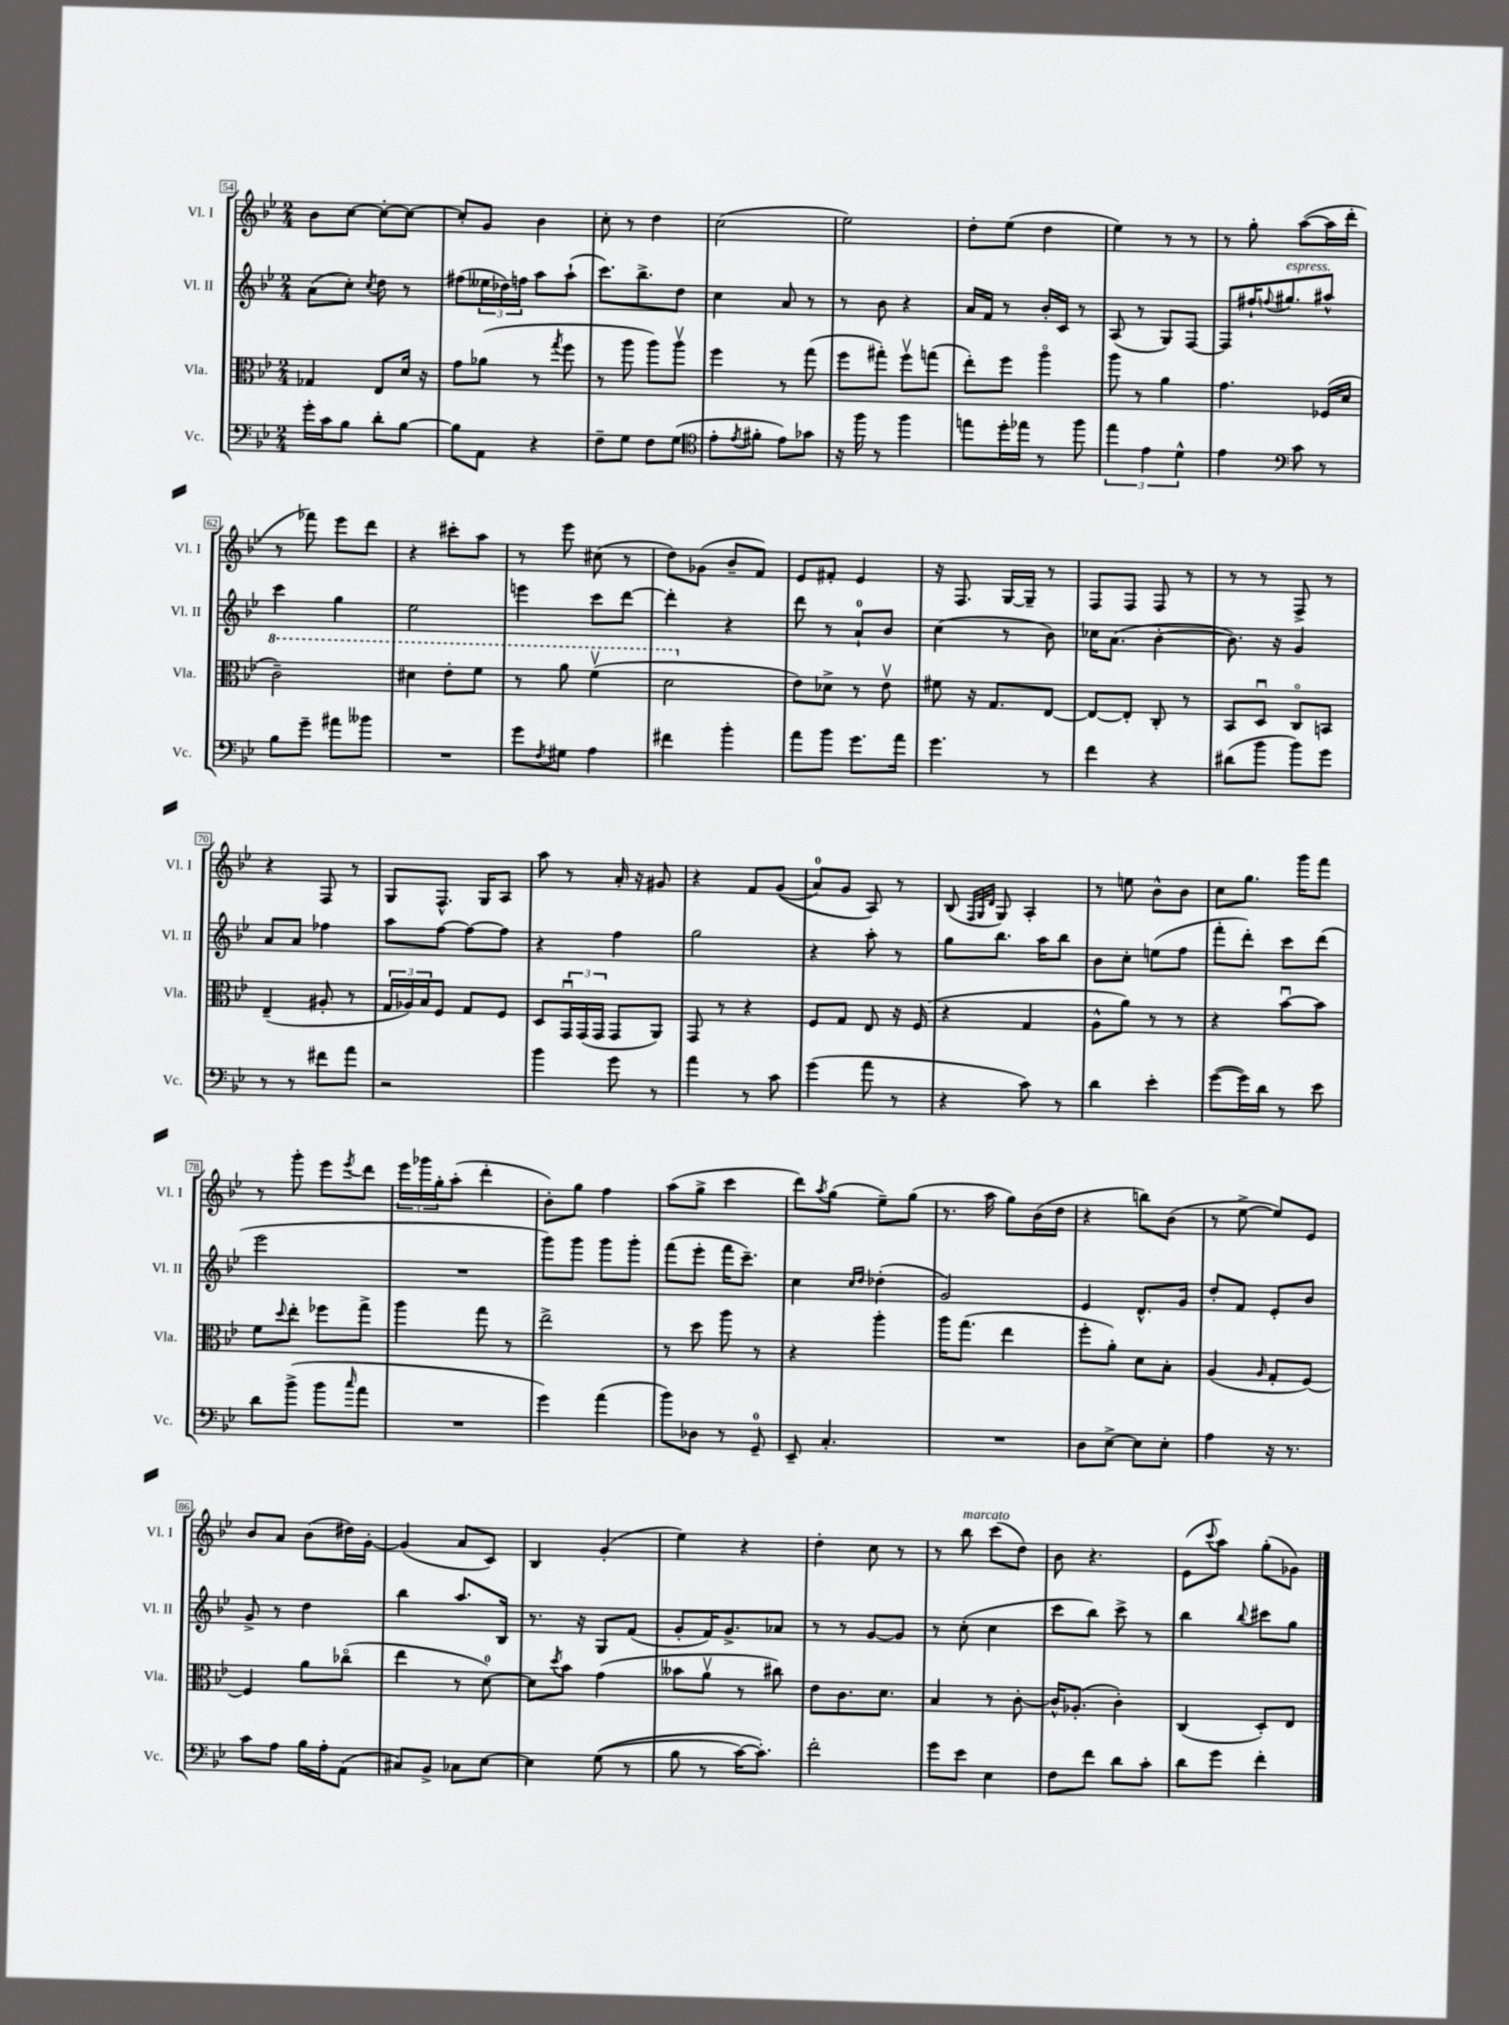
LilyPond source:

<<
\new StaffGroup <<
\new Staff = "s0" \with { instrumentName = "Vl. I" shortInstrumentName = "Vl. I" } {
    \clef treble \key bes \major \numericTimeSignature \time 2/4
    bes'8 c''8~ c''8~-. c''8~ |
    c''8-. g'8 bes'4 |
    c''8-. r8 d''4 |
    c''2( |
    ees''2) |
    d''8-. ees''8( d''4 |
    ees''4) r8 r8 |
    r8 g''8-. a''8~( a''16 d'''16-. |
    r8 fes'''8) ees'''8 d'''8 |
    r4 cis'''8-. a''8 |
    r8 ees'''8 cis''8( r8 |
    d''8) ges'8( bes'8-- f'8) |
    ees'8 fis'8-. ees'4 |
    r16 f8. g16~ g16-- r8 |
    f8 f8 f8 r8 |
    r8 r8 f8-> r8 |
    r4 f8 r8 |
    g8 f8.-^ g16 a8 |
    a''8 r8 a'16-. r16 gis'8 |
    r4 f'8 g'8(\( |
    a'8-0) g'8 a8\) r8 |
    bes8( \grace { f32 g32 d'32 } g8) a4-. |
    r8 e''8 bes'8-^ bes'8 |
    c''8 g''8. g'''16 f'''8 |
    r8 g'''8-. ees'''8 \acciaccatura { ees'''8 } d'''8 |
    \tuplet 3/2 { ees'''16 ges'''16 g''16-. } a''8-.( d'''4-. |
    bes'8-.) g''8 f''4 |
    a''8( g''8-> c'''4 |
    d'''8) \acciaccatura { a''8 } g''8( ees''8--) g''8( |
    r8. a''16 g''8) bes'16( d''16 |
    r4 b''8) bes'8( |
    r8 ees''8~-> ees''8) ees'8 |
    bes'8 a'8 bes'8( dis''16) g'16~-. |
    g'4( a'8 c'8) |
    bes4 g'4-.( |
    ees''4) r4 |
    d''4-. c''8 r8 |
    r8 bes''8^\markup { \italic "marcato" } c'''8( d''8) |
    bes'8 r4. |
    ees'8( \appoggiatura { c'''8 } a''8) g''8-.( ges'8) \bar "|." |
}
\new Staff = "s1" \with { instrumentName = "Vl. II" shortInstrumentName = "Vl. II" } {
    \clef treble \key bes \major \numericTimeSignature \time 2/4
    a'8( c''8-.) \acciaccatura { c''8 } d''8 r8 |
    fis''8( \tuplet 3/2 { eeses''16 des''16) f''16 } a''8 a''8-!( |
    c'''8.) bes''8.-> d''8 |
    c''4 a'8 r8 |
    r8 bes'8 r4 |
    a'16 f'16 r8 bes'16-. c'16 r8 |
    a8( r8 g8) f8~ |
    f8 fis''16-! \appoggiatura { f''8 } gis''8.^\markup { \italic "espress." } ais''8-^ |
    c'''4 g''4 |
    ees''2 |
    e'''4 c'''8 d'''8~ |
    d'''4-. r4 |
    d'''8 r8 a'8-0-! bes'8 |
    c''4( r8 bes'8) |
    ces''16 a'8.( bes'4~-. |
    bes'8.) r16 g'4 |
    a'8 a'8 fes''4 |
    a''8 f''8~ f''8~ f''8 |
    r4 f''4 |
    g''2 |
    r4 a''8-. r8 |
    g''8 bes''8. a''16 bes''8 |
    bes'8 c''8-. e''8( f''8 |
    f'''8-. d'''8-.) c'''8 d'''8( |
    ees'''2 |
    R2 |
    g'''8) g'''8 g'''8 g'''8-. |
    f'''8( ees'''8-. f'''16 c'''8.--) |
    c''4 \grace { c''16 d''16 } des''4-.( |
    g'2) |
    ees'4 d'8.-^ g'16 |
    d''8-. f'8 ees'8-. bes'8 |
    g'8-> r8 d''4 |
    bes''4 a''8. bes16 |
    r8. r16 g8 f'8( |
    g'8-. f'16) g'8.-> aes'8 |
    r8 r8 g'8~ g'8 |
    r8 c''8-.( c''4 |
    c'''8 bes''8) c'''8-> r8 |
    bes''4 \appoggiatura { bes''8 } cis'''8 g''8 \bar "|." |
}
\new Staff = "s2" \with { instrumentName = "Vla." shortInstrumentName = "Vla." } {
    \clef alto \key bes \major \numericTimeSignature \time 2/4
    ges4 ees8 d'16 r16 |
    g'8 aes'8( r8 \acciaccatura { g''8 } f''8 |
    r8 a''8 a''8) a''8\upbow |
    f''4 r8 g''8( |
    f''8 gis''8-.) f''8\upbow g''8( |
    ees''8-.) f''8 a''4\flageolet |
    a''8 r8 a'4 |
    g'4. fes16( d'16 |
    \ottava #1 c''2--) |
    dis''4 ees''8-. f''8 |
    r8 a''8 f''4\upbow( |
    d''2 \ottava #0 |
    ees'8) des'8-> r8 ees'8\upbow |
    fis'8 r16 g8. ees8~ |
    ees8~ ees8-. c8-. r8 |
    bes,8 d8\downbow c8\flageolet b,8 |
    ees4--( ais8-. r8 |
    \tuplet 3/2 { g16 aes16) bes16 } f8 g8 f8 |
    d8 \tuplet 3/2 { g,16\downbow g,16( g,16 } g,8 a,8) |
    g,8 r8 r4 |
    f8 g8 ees8 r16 f16( |
    r4 g4 |
    a8-^ a'8) r8 r8 |
    r4 bes'8~\downbow bes'8 |
    f'8 \appoggiatura { d''8 } ees''8-. fes''8 g''8-> |
    a''4 g''8 r8 |
    ees''2-> |
    r8 d''8 a''8 r8 |
    r4 a''4-. |
    a''16 g''8.( ees''4 |
    f''8-. a'8-.) d'8 bes8-. |
    a4( \grace { a16 } g8-. f8~) |
    f4 a'8 ces''8\flageolet( |
    ees''4 r8 d'8-0~) |
    d'8 \acciaccatura { d''8 } bes'8 g'4( |
    beses'8 a'8\upbow r8 cis''8) |
    ees'8 c'8. d'8. |
    bes4 r8 c'8~-. |
    c'16-^ aes8.-.( c'4-.) |
    c4( d8-.) ees8 \bar "|." |
}
\new Staff = "s3" \with { instrumentName = "Vc." shortInstrumentName = "Vc." } {
    \clef bass \key bes \major \numericTimeSignature \time 2/4
    g'16-. c'16 bes8 d'8-. bes8~ |
    bes8 a,8 r4 |
    f8-- g8 f8 g8( |
    \clef tenor ees'8-. \acciaccatura { ees'8 } fis'8-. ees'8) ges'8 |
    r16 f''16 r8 f''4 |
    e''8 d''16-. ees''16 r8 f''8 |
    \tuplet 3/2 { ees''4 ees'4 d'4-^ } |
    ees'4 \clef bass c'8 r8 |
    bes8 g'8-- ais'8 beses'8 |
    R2 |
    g'8 \acciaccatura { f8 } gis8 a4 |
    fis'4 bes'4-. |
    a'8 bes'8 g'8. a'16 |
    g'4. r8 |
    f'4 r4 |
    dis'8( bes'8 bes'8) g'8 |
    r8 r8 fis'8 a'8 |
    r2 |
    bes'4 g'8 r8 |
    a'4 r8 c'8 |
    g'4( a'8 r8 |
    r4 c'8) r8 |
    d'4 ees'4-. |
    g'8~( g'16) d'16 r8 ees'8 |
    d'8 bes'8->( bes'8 \grace { c''16 } a'8 |
    R2 |
    g'4) a'4( |
    bes'8) des8 r8 g,8-0-- |
    ees,8-- c4.-. |
    R2 |
    d8 ees8~-> ees8 ees8-. |
    a4 r16 r8. |
    c'8 a8 bes16 a16-. a,8( |
    cis8) bes,8-> ces8 ees8~ |
    ees4 g8(\( r8 |
    bes8 r8 c'16~) c'8.-.\) |
    f'2-. |
    g'8 ees'8 ees4 |
    f8 f'8 d'8 c'8-. |
    d'8 g'8 f'4-. \bar "|." |
}
>>
>>
\layout { \context { \Score currentBarNumber = #54 \override BarNumber.stencil = #(make-stencil-boxer 0.1 0.3 ly:text-interface::print) } }
